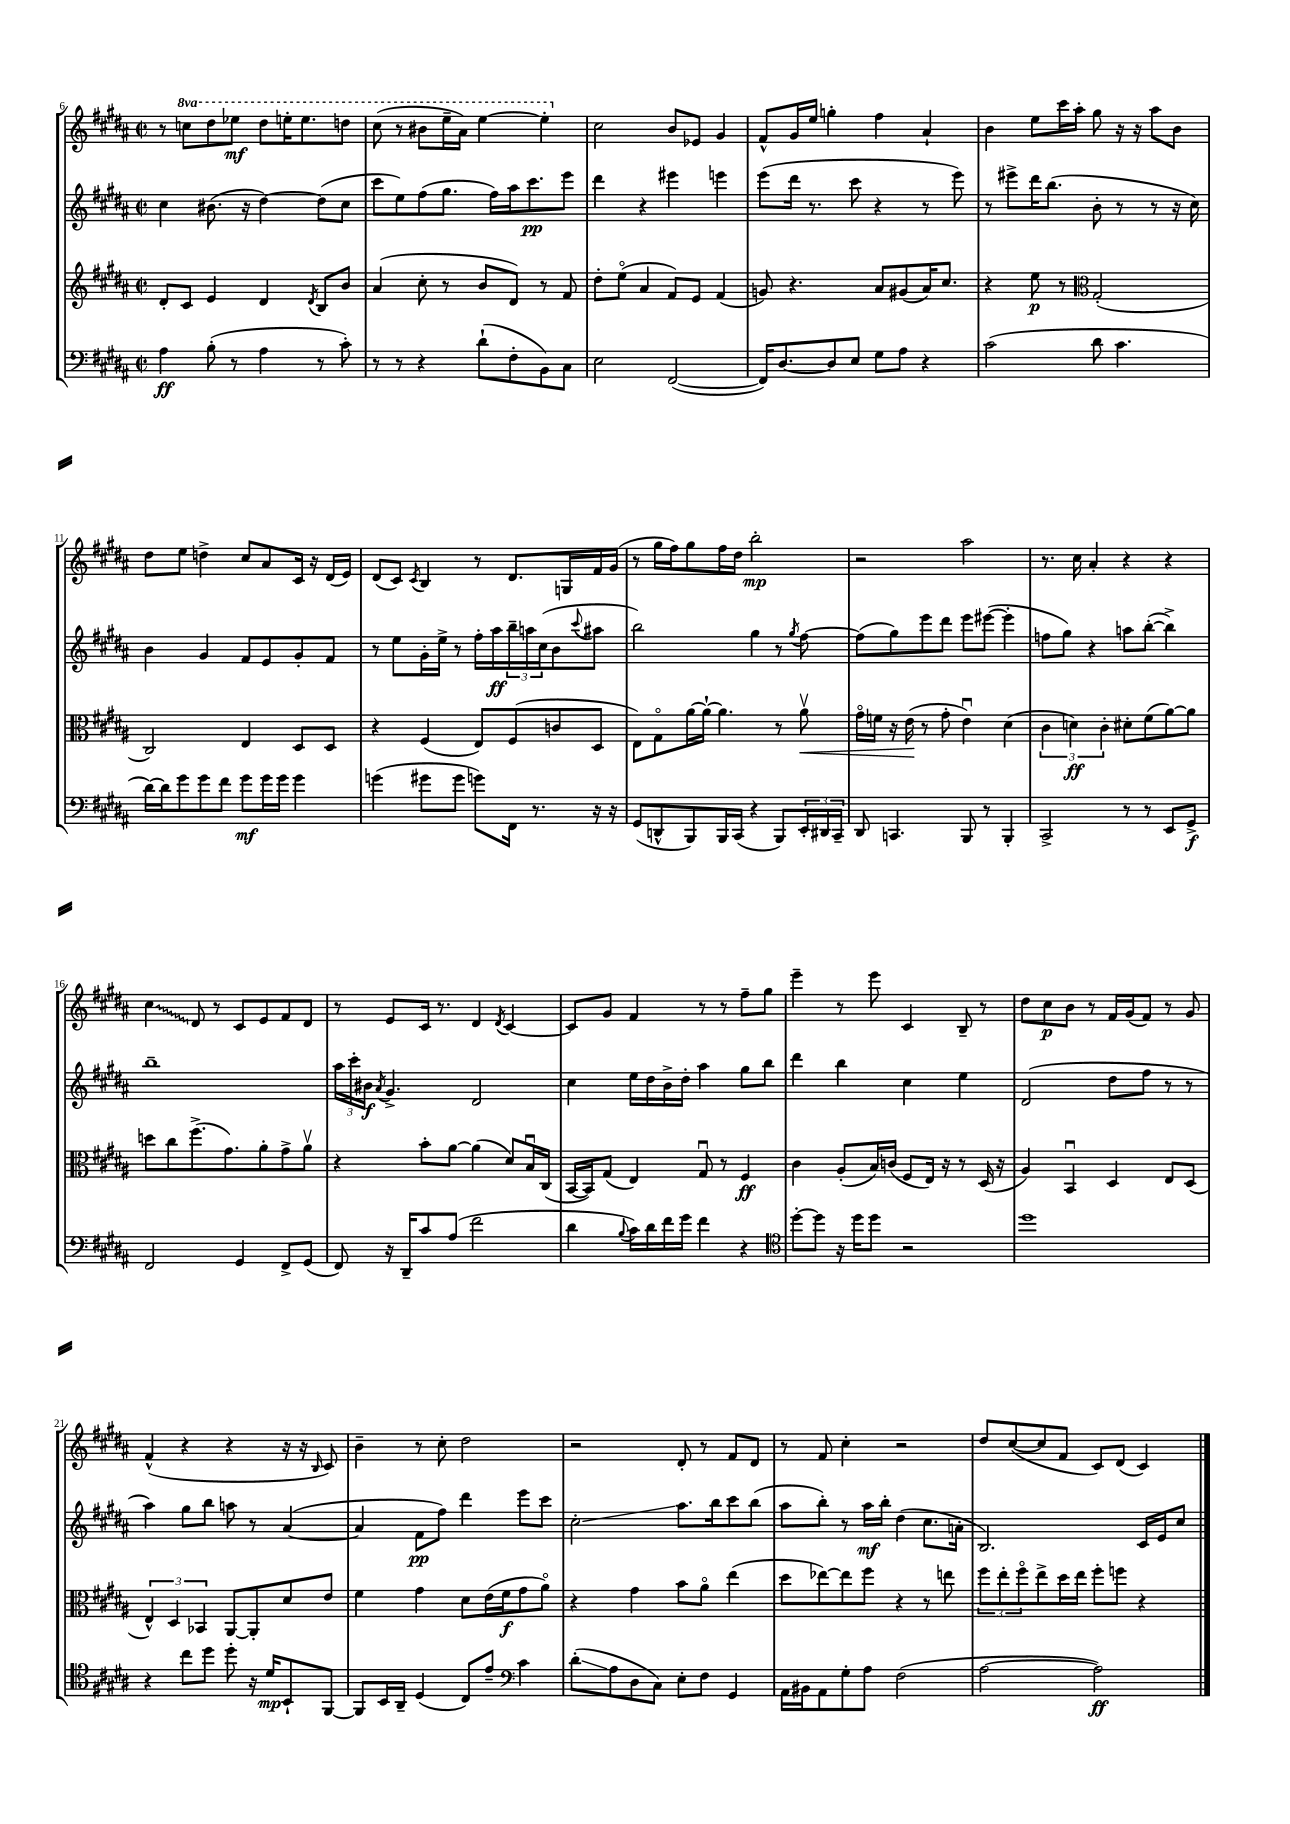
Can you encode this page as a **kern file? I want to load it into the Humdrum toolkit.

**kern	**kern	**kern	**kern
*staff4	*staff3	*staff2	*staff1
*clefF4	*clefG2	*clefG2	*clefG2
*k[f#c#g#d#a#]	*k[f#c#g#d#a#]	*k[f#c#g#d#a#]	*k[f#c#g#d#a#]
*M2/2	*M2/2	*M2/2	*M2/2
*met(c|)	*met(c|)	*met(c|)	*met(c|)
4A#	8d#'	4cc#	8r
.	8c#	.	8ccc
(8B'	4e	(8.b#	8ddd#
8r	.	.	8eee-
.	.	16r	.
4A#	4d#	[4dd#)	8ddd#
.	.	.	16eee'
.	.	.	8.eee
.	8qd#	.	.
8r	8B	(8dd#]	.
8c#')	8b	8cc#	8ddd
=	=	=	=
8r	(4a#	8ccc#	(8ccc#
8r	.	8ee)	8r
4r	8cc#'	(8ff#	8bb#
.	8r	8.gg#	16eee~
.	.	.	16aa#)
(8d#`	8b	.	[4eee
.	.	16ff#)	.
8F#'	8d#)	16aa#	.
.	.	8.ccc#	.
8BB)	8r	.	4eee']
8C#	8f#	8eee	.
=	=	=	=
2E	8dd#'	4ddd#	2cc#
.	(8eeo	.	.
.	4a#	4r	.
([2FF#	8f#)	4eee#	8b
.	8e	.	8e-
.	(4f#	4eee	4g#
=	=	=	=
16FF#])	8g)	(8eee	8f#^^
[8.D#	.	.	.
.	4.r	16ddd#	16g#
.	.	8.r	16ee
8D#]	.	.	4gg'
8E	.	8ccc#	.
8G#	8a#	4r	4ff#
8A#	(8g#	.	.
4r	16a#)	8r	4a#`
.	8.cc#	.	.
.	.	8eee)	.
=	=	=	=
(2c#	4r	8r	4b
.	.	8eee#^	.
.	8ee	16ddd#	8ee
.	.	(8.bb	.
.	8r	.	16ccc#
.	.	.	16aa#'
*	*clefC3	*	*
8d#	(2G#'	8b'	8gg#
4.c#	.	8r	16r
.	.	.	16r
.	.	8r	8aa#
.	.	16r	8b
.	.	16cc#)	.
=	=	=	=
[16d#)	2C#)	4b	8dd#
16d#]	.	.	.
8g#	.	.	8ee
8g#	.	4g#	4dd^
8f#	.	.	.
8g#	4E	8f#	8cc#
16g#	.	8e	8a#
16g#	.	.	.
4g#	8D#	8g#'	16c#
.	.	.	16r
.	8D#	8f#	(16d#
.	.	.	16e)
=	=	=	=
(4g	4r	8r	(8d#
.	.	8ee	8c#)
.	.	.	8qc#
8g#	(4F#	16g#'	4B
.	.	16ee^	.
8g#	.	8r	.
8g)	8E)	16ff#'	8r
.	.	16aa#	.
16FF#	(8F#	24bb~	8.d#
.	.	24aa	.
8.r	.	.	.
.	.	(24cc#	.
.	8c	8b	.
.	.	.	16G
.	.	8qqccc#	.
16r	8D#	8aa#	16f#
16r	.	.	(16g#
=	=	=	=
(8GG#	8E)	2bb)	8r
8DD^^	8G#o	.	16gg#
.	.	.	16ff#)
8BBB)	[16a#	.	8gg#
.	16a#`_	.	.
16BBB	4.a#]	.	16ff#
(16CC#	.	.	16dd#
4r	.	4gg#	2bb'
8BBB)	8r	8r	.
.	.	8qgg#	.
24EE'	8a#v	[8ff#	.
24DD#	.	.	.
24CC#~	.	.	.
=	=	=	=
8DD#	16g#o	(8ff#]	2r
.	16f	.	.
4.CC	16r	8gg#)	.
.	(16e	.	.
.	8r	8eee	.
.	8g#'	8ddd#	.
8BBB	4eu)	8eee	2aa#
8r	.	([8eee#	.
4BBB'	(4d#	4eee#']	.
=	=	=	=
2CC#^	6c#	8ff	8.r
.	.	8gg#)	.
.	6d)	.	.
.	.	.	16cc#
.	.	4r	4a#'
.	6c#'	.	.
8r	8d#'	8aa	4r
8r	(8f#	([8bb'	.
8EE	[8a#)	4bb^])	4r
8GG#^	8a#]	.	.
=	=	=	=
2FF#	8dd	1bb~	4cc#
.	8cc#	.	.
.	(8.ff#^	.	8d#
.	.	.	8r
.	8.g#)	.	.
4GG#	.	.	8c#
.	8a#'	.	8e
8FF#^	8g#^	.	8f#
(8GG#	8a#v	.	8d#
=	=	=	=
8FF#)	4r	24aa#	8r
.	.	24ccc#'	.
.	.	24b#	.
.	.	8qa#	.
16r	.	4.g#^	8e
16DD#~	.	.	.
8c#	8b'	.	16c#
.	.	.	8.r
(8A#	[8a#	.	.
2f#	(4a#]	2d#	4d#
.	.	.	8qd#
.	8d#)	.	[4c#
.	16Bu	.	.
.	(16C#	.	.
=	=	=	=
4d#	[16BB	4cc#	8c#]
.	16BB])	.	.
.	(8G#	.	8g#
8qqB	.	.	.
16c#)	4E)	16ee	4f#
16d#	.	16dd#	.
16f#	.	16b^	.
16g#	.	16dd#'	.
4f#	8G#u	4aa#	8r
.	8r	.	8r
4r	4F#	8gg#	8ff#~
.	.	8bb	8gg#
=	=	=	=
*clefC4	*	*	*
[8dd#'	4c#	4ddd#	4eee~
8dd#]	.	.	.
16r	(8A#'	4bb	8r
16dd#	.	.	.
8dd#	16B)	.	8eee
.	(16c	.	.
2r	8F#	4cc#	4c#
.	16E)	.	.
.	16r	.	.
.	8r	4ee	8B~
.	(16D#	.	8r
.	16r	.	.
=	=	=	=
1dd#	4A#)	(2d#	8dd#
.	.	.	8cc#
.	4BBu	.	8b
.	.	.	8r
.	4D#	8dd#	16f#
.	.	.	(16g#
.	.	8ff#	8f#)
.	8E	8r	8r
.	(8D#	8r	8g#
=	=	=	=
4r	6E^^)	4aa#)	(4f#^^
.	6D#	.	.
8cc#	.	8gg#	4r
.	6BB-	.	.
8dd#	.	8bb	.
8dd#'	[8AA#	8aa	4r
16r	8AA#']	8r	.
16d#	.	.	.
8BB`	8d#	([4a#	16r
.	.	.	16r
.	.	.	16qqB
[8FF#	8e	.	8c#)
=	=	=	=
8FF#]	4f#	4a#]	4b~
16BB	.	.	.
16AA#~	.	.	.
(4D#	4g#	8f#	8r
.	.	8ff#)	8cc#'
8C#)	8d#	4ddd#	2dd#
8e~	(16e	.	.
.	16f#	.	.
*clefF4	*	*	*
4c#	8g#	8eee	.
.	8a#o)	8ccc#	.
=	=	=	=
(8d#'	4r	2cc#'	2r
8A#	.	.	.
8D#	4g#	.	.
8C#)	.	.	.
8E'	8b	8.aa#	8d#'
8F#	8a#o	.	8r
.	.	16bb	.
4GG#	(4ee	8ccc#	8f#
.	.	(8bb	8d#
=	=	=	=
16AA#	8dd#	8aa#	8r
16BB#	.	.	.
8AA#	[8ee-)	8bb')	8f#
8G#'	8ee-]	8r	4cc#'
8A#	8ff#	16aa#	.
.	.	16bb'	.
(2F#	4r	(4dd#	2r
.	8r	8.cc#	.
.	8ee	.	.
.	.	16a'	.
=	=	=	=
[2A#	12ff#	2.B)	8dd#
.	12ee'	.	.
.	.	.	([8cc#
.	12ff#o	.	.
.	8ee^	.	8cc#]
.	16dd#	.	8f#
.	16ee	.	.
2A#])	8ff#'	.	8c#)
.	8ff	.	(8d#
.	4r	16c#	4c#)
.	.	16e	.
.	.	8cc#	.
==	==	==	==
*-	*-	*-	*-
